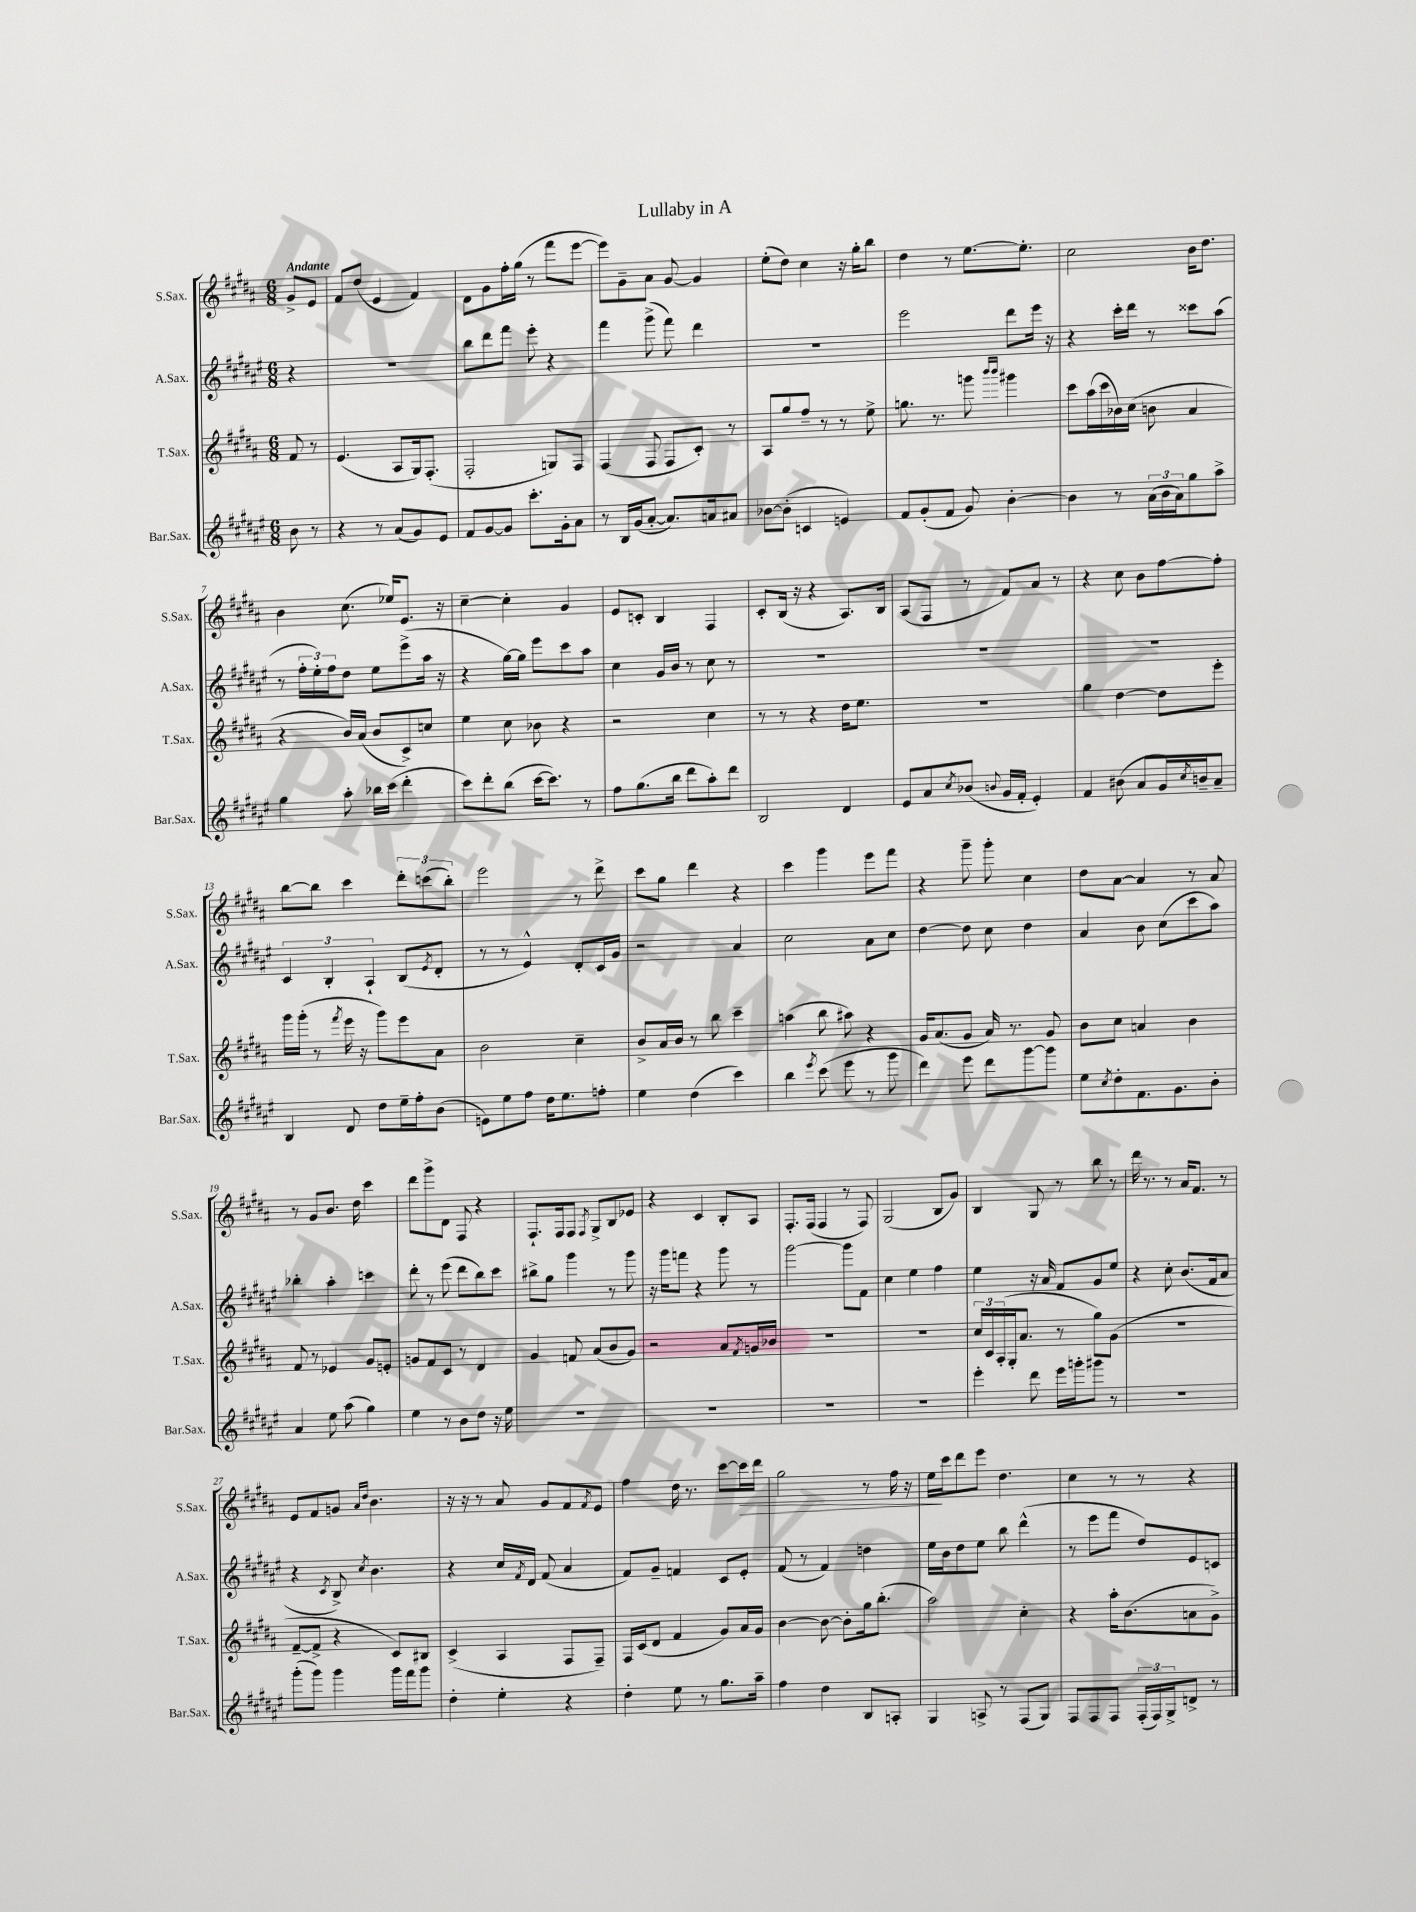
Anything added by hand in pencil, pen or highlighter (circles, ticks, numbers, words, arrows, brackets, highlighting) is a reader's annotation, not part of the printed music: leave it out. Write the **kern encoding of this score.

**kern	**kern	**kern	**kern
*staff4	*staff3	*staff2	*staff1
*clefG2	*clefG2	*clefG2	*clefG2
*k[f#c#g#d#a#e#]	*k[f#c#g#d#a#]	*k[f#c#g#d#a#e#]	*k[f#c#g#d#a#]
*M6/8	*M6/8	*M6/8	*M6/8
8b	8f#	4r	8g#^
8r	8r	.	8e
=	=	=	=
4r	(4.e	2.r	8f#
.	.	.	(8dd#
8r	.	.	4e
(8a#	8A#	.	.
8g#)	16G#)	.	4f#)
.	(8.F#'	.	.
8e#	.	.	.
=	=	=	=
8f#	2F#'	8bb	8d#
[8g#	.	8ddd#	8g#
8g#]	.	8fff#	16ff#'
.	.	.	(16gg#
8.ccc#'	.	8eee#'	8r
.	8G)	4r	8fff#
16g#'	.	.	.
8a#	8F#	.	[8eee
=	=	=	=
8r	(4F#	4fff#	8eee])
16B	.	.	8g#~
(16g#	.	.	.
[8a#'	8F#	(8ggg#^	8a#
8.a#])	8F#	8fff#)	[8g#
.	8c#')	4ddd#	4g#]
16a	.	.	.
8a#	8r	.	.
=	=	=	=
[8b-	8A#	2.r	(8ee'
(8b-']	8gg#	.	8dd#)
4c	8ff#~	.	4cc#
.	8r	.	.
4e)	8r	.	16r
.	.	.	16gg#'
.	8ee^	.	8bb
=	=	=	=
8f#	8.gg	2eee#	4dd#
(8g#'	.	.	.
.	8.r	.	.
8f#	.	.	8r
8g#)	8ggg	.	[8.ee
.	16qqbbb	.	.
.	16qqbbb	.	.
[4b'	4ggg#	8ddd#	.
.	.	.	8.ee']
.	.	16eee#	.
.	.	16r	.
=	=	=	=
4b]	8ccc#	4r	2cc#
.	(16aa#	.	.
.	16ccc#	.	.
8r	16b-)	16ccc#'	.
.	(16cc#	16ddd#	.
(24a#	8b	8r	.
24b	.	.	.
24a#)	.	.	.
8gg#	4a#	8ccc##	16b
.	.	.	8.dd#
8aa#^	.	(8aa#	.
=	=	=	=
4gg#	4r	8r	4b
.	.	24ff#'	.
.	.	24ee#')	.
.	.	24ff#	.
8aa#'	16b)	8dd#	(8.cc#
.	(16a#	.	.
16bb-	8b	8ee#	.
(16ccc#	.	.	16ee-)
4ddd#'	8c#^)	(8eee#^	8.e
.	8cc	16aa#	.
.	.	16r	16r
=	=	=	=
8ccc#)	4ee	4r	[4cc#~
8ddd#'	.	.	.
(8bb	8cc#	[16gg#)	4cc#']
.	.	16gg#]	.
[16ccc#	8b-	8eee#	.
8.ccc#])	.	.	.
.	4r	8ccc#	4g#
8r	.	8aa#	.
=	=	=	=
8ff#	2r	4cc#	8e
(8.gg#	.	.	8c'
.	.	16g#	4B
16bb	.	16b	.
8ddd#	.	8r	.
8aa#')	4cc#	8cc#	4F#
8ddd#	.	8r	.
=	=	=	=
2B	8r	2.r	8c#'
.	8r	.	(16B
.	.	.	16r
.	4r	.	4r
4d#	16dd#	.	8.A#)
.	8.ee	.	.
.	.	.	16B
=	=	=	=
8e#	2.r	2.r	(8A#
8a#	.	.	8F#
8qcc#	.	.	.
(8b-	.	.	8r
8qqb	.	.	.
16g#	.	.	8f#)
16f#'	.	.	.
4e#')	.	.	8a#
.	.	.	8r
=	=	=	=
4f#	4gg#	2.r	4r
(8b#	[4dd#	.	8cc#
8a#	.	.	8b
16g#)	8dd#]	.	[8ff#
8qcc#	.	.	.
16b~	.	.	.
8a#~	8eee'	.	8ff#']
=	=	=	=
4B	16ggg#	6c#	[8bb
.	(16ggg#'	.	.
.	8r	.	8bb]
.	.	6B'	.
.	8qfff#	.	.
8d#	16eee	.	4ccc#
.	16r	.	.
.	.	6A#`	.
8dd#	8ggg#)	.	.
16ee#~	8eee	(8B	12ddd#'
16ff#'	.	.	.
.	.	.	(12ccc
.	.	8qe#	.
(8b	8a#	8d#'	.
.	.	.	12bb')
=	=	=	=
8e)	2b	8r	2eee
8ee#	.	8r	.
8ff#	.	4e#^^)	.
16dd#	.	.	.
8.ee#	.	.	.
.	4cc#~	8d#'	8r
8ff'	.	16c#	8ddd#^
.	.	16g#	.
=	=	=	=
4ee#	8b^	2r	8ccc#
.	16a#	.	8gg#
.	16b	.	.
(4dd#	8r	.	4ddd#
.	8bb	.	.
4ccc#)	4ccc#~	4a#	4r
=	=	=	=
4bb	(4aa	2cc#	4ccc#
8qeee#	.	.	.
(8ccc#	8bb	.	4ggg#
8eee#	8aa#)	.	.
8r	4r	8a#	8eee
8ggg#	.	8cc#	8fff#
=	=	=	=
4ddd#)	16g#	[4dd#	4r
.	(8.a#	.	.
8eee#	8g#	8dd#]	8ggg#~
8ddd#	16a#)	8cc#	8ggg#'
.	8.r	.	.
[8ggg#	.	4dd#	4cc#
8ggg#]	8g#	.	.
=	=	=	=
8ee#	8b	4a#	8dd#
8qcc#	.	.	.
8dd#'	8cc#	.	[8a#
8.f#	4a	8b	4a#]
.	.	(8cc#	.
8.g#	.	.	.
.	4b	8ccc#	8r
8b'	.	8aa#)	8a#
=	=	=	=
4a#	8f#	4bb-'	8r
.	8r	.	8g#
8ee#	4e-	4aa#'	8.b
(8aa#	.	.	.
.	.	.	16dd#
4gg#)	8g#	4ccc	4ccc#
.	8e'	.	.
=	=	=	=
4ee#	8g	8ddd#'	8ddd#
.	8f#	8r	8ggg#^
8r	8c#	(8eee#	8d#
8b	8r	8ddd#	8F#
8dd#	4d#	8bb)	4r
16r	.	8ccc#	.
16ee#	.	.	.
=	=	=	=
2.r	4g#	8bb#^	8.F#`
.	.	8gg#	.
.	.	.	16F#
.	8f	4ggg#	8F#
.	.	.	8qF#
.	(8a#	.	8G#^
.	8b	8r	8B
.	8g#)	8ggg#	8e-
=	=	=	=
2.r	2r	16r	4r
.	.	16ggg#	.
.	.	8fff	.
.	.	4r	4c#
.	8a#	8ggg#	8B'
.	8qf#	.	.
.	16g	8r	8A#
.	16b-	.	.
=	=	=	=
2.r	2.r	[2ggg#	8.F#'
.	.	.	(16F#
.	.	.	4F#
.	.	8ggg#]	8r
.	.	8f#	8F#)
=	=	=	=
2.r	2.r	4cc#	(2G#
.	.	4ee#	.
.	.	4ff#	8B
.	.	.	8g#)
=	=	=	=
4eee#'	24cc#	4ee#	4B
.	24c#	.	.
.	(24A#'	.	.
.	16G#'	.	.
.	8.a#	.	.
8ddd#	.	16r	8G#
.	.	16a#	.
16eee#	8r	8f#	8r
16ggg'	.	.	.
8ggg#	8gg#)	8g#	8bb
8r	(8g#	8ee#	8r
=	=	=	=
2.r	2.r	4r	16ddd#
.	.	.	8.r
.	.	8cc#'	8r
.	.	(8.b	16a#
.	.	.	8.f#
.	.	16f#	.
.	.	8a#	8r
=	=	=	=
(8ggg#'	[8f#~	4r	8e
8ggg#)	8f#^]	.	8f#
.	.	8qc#	.
4ggg#	4r	8B^)	8g
.	.	.	16qqa#
.	.	8qcc#	16qqdd#
.	.	4.b	4.b
16ggg#	8c#)	.	.
16fff#	.	.	.
8ggg#	8B#	.	.
=	=	=	=
4dd#'	(4c#^	4r	16r
.	.	.	16r
.	.	.	8r
4ee#'	4A#	16cc#	8a#
.	.	8qf#	.
.	.	16d#	.
.	.	(8f#	8g#
4r	8F#	4a#	8f#
.	.	.	8qf#
.	8F#~)	.	8e
=	=	=	=
4dd#'	16F#	8f#)	4ff#
.	(16c#	.	.
.	8d#	8g#~	.
8ee#	4f#	4f	16dd#
.	.	.	8.r
8r	.	.	.
8.gg#	8g#)	8c#	[8ccc#
.	16a#	8e#'	16ccc#]
16aa#~	16g#	.	16ddd#
=	=	=	=
4ff#	[4b	(8f#	2gg#
.	.	8r	.
4dd#	8b_	4f#)	.
.	8b']	.	.
8B	16gg#	4dd	8r
.	(8.bb'	.	.
8A'	.	.	16ff#
.	.	.	16r
=	=	=	=
4G#	2aa#)	16ee#	16ee
.	.	16b	16ccc#
.	.	8dd#	8ddd#
8A^	.	8ee#	8eee
8r	.	8bb	4.dd#
(8F#	4cc#'	(4ddd#^^	.
8G#)	.	.	.
=	=	=	=
8F#	4r	8r	4cc#
8F#	.	8eee#	.
8F#	16aa#'	8fff#	8r
.	(8.b	.	.
(24F#'	.	8dd#)	8r
24F#)	.	.	.
24G#^	.	.	.
8d^	8a	8e#	4r
8r	8g#^)	8c	.
==	==	==	==
*-	*-	*-	*-
